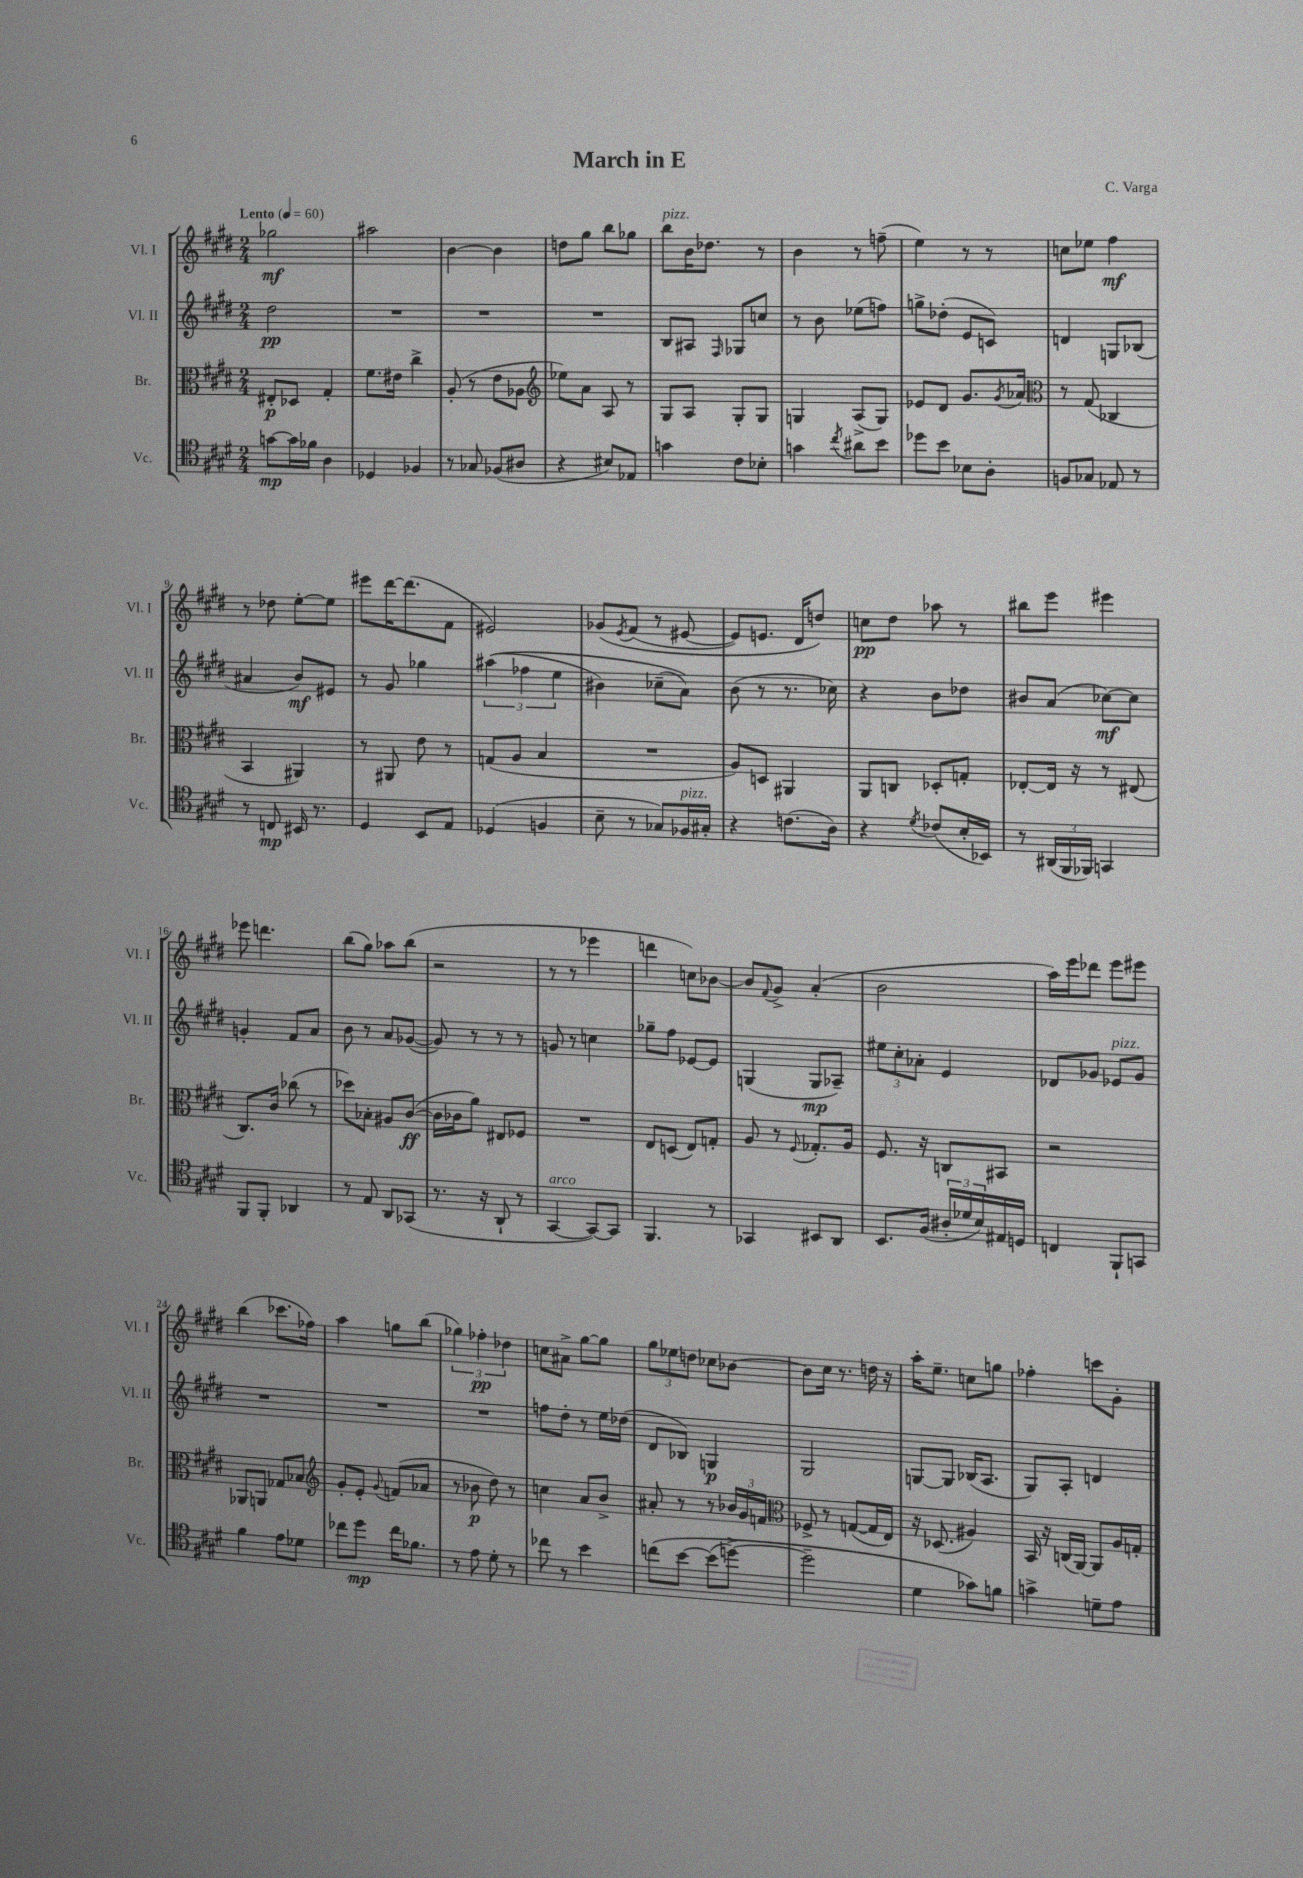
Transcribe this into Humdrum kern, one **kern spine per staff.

**kern	**dynam	**kern	**dynam	**kern	**dynam	**kern	**dynam
*part4	*part4	*part3	*part3	*part2	*part2	*part1	*part1
*staff4	*staff4	*staff3	*staff3	*staff2	*staff2	*staff1	*staff1
*I"Vc.	*	*I"Br.	*	*I"Vl. II	*	*I"Vl. I	*
*I'Vc.	*	*I'Br.	*	*I'Vl. II	*	*I'Vl. I	*
*clefC4	*	*clefC3	*	*clefG2	*	*clefG2	*
*k[f#c#g#d#]	*	*k[f#c#g#d#]	*	*k[f#c#g#d#]	*	*k[f#c#g#d#]	*
*M2/4	*	*M2/4	*	*M2/4	*	*M2/4	*
*MM60	*	*MM60	*	*MM60	*	*MM60	*
=1	=1	=1	=1	=1	=1	=1	=1
!	!	!	!	!	!	!LO:TX:a:B:t=Lento	!
[8gn\L	mp	8E#X'/L	p	2dd#\	pp	2gg-X\	mf
16g\L]	.	8D-X/J	.	.	.	.	.
16f-X\JJ	.	.	.	.	.	.	.
4A\	.	4G#'/	.	.	.	.	.
=2	=2	=2	=2	=2	=2	=2	=2
4D-X/	.	8.f#\L	.	2r	.	2aa#X\	.
.	.	16e#X\Jk	.	.	.	.	.
4F-X/	.	4cc#^\	.	.	.	.	.
=3	=3	=3	=3	=3	=3	=3	=3
8r	.	(8A'/	.	2r	.	[4b\	.
8G-X/	.	8r	.	.	.	.	.
(8F-X/L	.	8e\L	.	.	.	4b\]	.
8A#X/J	.	8A-X\J	.	.	.	.	.
=4	=4	=4	=4	=4	=4	=4	=4
*	*	*clefG2	*	*	*	*	*
4r	.	8ee-X\L)	.	2r	.	8ddn\L	.
.	.	8a\J	.	.	.	8gg#\J	.
8B#X/L)	.	8A/	.	.	.	8bb\L	.
8E-X/J	.	8r	.	.	.	8gg-X\J	.
=5	=5	=5	=5	=5	=5	=5	=5
!	!	!	!	!	!	!LO:TX:a:i:t=pizz.	!
4gn\	.	8G#/L	.	8B/L	.	8bb\L	.
.	.	8A/J	.	8A#X/J	.	16b\K	.
.	.	.	.	.	.	8.dd-X\J	.
.	.	.	.	16qqF#/	.	.	.
8c#\L	.	8G#'/L	.	8G-X/L	.	.	.
8B-X'\J	.	8G#/J	.	8ccn/J	.	8r	.
=6	=6	=6	=6	=6	=6	=6	=6
4gn\	.	4Gn/	.	8r	.	4b\	.
.	.	.	.	8b\	.	.	.
8qcc#/	.	.	.	.	.	.	.
8a#X\L	.	(8A^/L	.	(8ee-X\L	.	8r	.
8b\J	.	8G/J)	.	8ffn\J)	.	(8ffn~\	.
=7	=7	=7	=7	=7	=7	=7	=7
8dd-X\L	.	8e-X/L	.	8ggn^\L	.	4ee\)	.
8b\J	.	8d#/J	.	(8dd-X'\J	.	.	.
8B-X\L	.	8.g#/L	.	8e/L	.	8r	.
8A'\J	.	.	.	8cn/J)	.	8r	.
.	.	8qg#/	.	.	.	.	.
.	.	16a-X/Jk	.	.	.	.	.
=8	=8	=8	=8	=8	=8	=8	=8
*	*	*clefC3	*	*	*	*	*
8Fn/L	.	8r	.	4dn/	.	8ccn\L	.
8G-X/J	.	(8G#/	.	.	.	8ee-X\J	.
8E-X/	.	4C-X/	.	8Gn/L	.	4ff#\	mf
8r	.	.	.	(8B-X/J	.	.	.
!!LO:LB:g=z
=9	=9	=9	=9	=9	=9	=9	=9
8r	.	4BB/	.	4a#X/	.	8r	.
8Cn/	mp	.	.	.	.	8dd-X\	.
16BB#X/	.	4AA#X/)	.	8b/L)	mf	[8ee'\L	.
8.r	.	.	.	.	.	.	.
.	.	.	.	8e#X/J	.	8ee\J]	.
=10	=10	=10	=10	=10	=10	=10	=10
4D#/	.	8r	.	8r	.	8eee#X\L	.
.	.	8AA#X/	.	8g#/	.	[16ddd#\K	.
.	.	.	.	.	.	(8.ddd#\]	.
8BB/L	.	8e\	.	4gg-X\	.	.	.
8E/J	.	8r	.	.	.	8f#\J	.
=11	=11	=11	=11	=11	=11	=11	=11
(4D-X/	.	(8Gn/L	.	((6aa#X\	.	2e#X/)	.
.	.	8A/J	.	.	.	.	.
.	.	.	.	6ff-X\	.	.	.
4Fn/	.	4B/	.	.	.	.	.
.	.	.	.	6ee\	.	.	.
=12	=12	=12	=12	=12	=12	=12	=12
8B~\	.	2r	.	4b#X\)	.	(8g-X/L	.
.	.	.	.	.	.	8qe/	.
8r	.	.	.	.	.	(8f#/J	.
8G-X/L)	.	.	.	(8cc-X~\L	.	8r	.
!LO:TX:a:i:t=pizz.	!	!	!	!	!	!	!
16F-X/L	.	.	.	8a\J))	.	[8e#X/	.
16G#X'/JJ	.	.	.	.	.	.	.
=13	=13	=13	=13	=13	=13	=13	=13
4r	.	8A/L)	.	(8b\	.	8e#/L])	.
.	.	8Dn/J	.	8r	.	8.en/J	.
(8.cn\L	.	4AA#X/	.	8.r	.	.	.
.	.	.	.	.	.	16d#/KL	.
.	.	.	.	.	.	8ddn/J)	.
16A\Jk)	.	.	.	16cc-X\)	.	.	.
=14	=14	=14	=14	=14	=14	=14	=14
4r	.	8AA/L	.	4r	.	8ccn\L	pp
.	.	8Cn/J	.	.	.	8dd#\J	.
8qd#/	.	.	.	.	.	.	.
(8c-X/L	.	8D-X'/L	.	8b\L	.	8aa-X\	.
16B'/L	.	8Gn'/J	.	8dd-X\J	.	8r	.
16BB-X/JJ)	.	.	.	.	.	.	.
=15	=15	=15	=15	=15	=15	=15	=15
8r	.	[8E-X'/L	.	8b#X/L	.	8bb#X\L	.
(24AA#X/LL	.	16E-/Jk]	.	(8a/J	.	8eee\J	.
24FF#/	.	.	.	.	.	.	.
.	.	16r	.	.	.	.	.
24FF-X/JJ)	.	.	.	.	.	.	.
4GGn/	.	8r	.	[8cc-X\L)	mf	4eee#X\	.
.	.	(8E#X/	.	8cc-\J]	.	.	.
!!LO:LB:g=z
=16	=16	=16	=16	=16	=16	=16	=16
8FF#/L	.	8.C#/L)	.	4gn'/	.	8eee-X\	.
8FF#'/J	.	.	.	.	.	4.dddn\	.
.	.	16c#/Jk	.	.	.	.	.
4AA-X/	.	(8cc-X\	.	8f#/L	.	.	.
.	.	8r	.	8a/J	.	.	.
=17	=17	=17	=17	=17	=17	=17	=17
8r	.	8dd-X\L)	.	8b\	.	(8bb\L	.
8E/	.	8B-X'\J	.	8r	.	8gg#\J)	.
8AA/L	.	8A#X/L	.	8a/L	.	8aa-X\L	.
(8GG-X/J	.	([8c#/J	ff	([8g-X/J	.	(8bb\J	.
=18	=18	=18	=18	=18	=18	=18	=18
8.r	.	16c#\LL]	.	8g-/])	.	2r	.
.	.	16c-X\J	.	.	.	.	.
.	.	8a\J)	.	8r	.	.	.
16r	.	.	.	.	.	.	.
8AA`/	.	8E#X/L	.	8r	.	.	.
8r	.	8F-X/J	.	8r	.	.	.
=19	=19	=19	=19	=19	=19	=19	=19
!LO:TX:a:i:t=arco	!	!	!	!	!	!	!
[4GG#/	.	2r	.	8gn/	.	8r	.
.	.	.	.	8r	.	8r	.
8GG#/L_)	.	.	.	4ccn\	.	4eee-X\	.
8GG#/J]	.	.	.	.	.	.	.
=20	=20	=20	=20	=20	=20	=20	=20
4.FF#/	.	8E/L	.	8gg-X~\L	.	4dddn\	.
.	.	(8Dn/J	.	8ff#\J	.	.	.
.	.	8E/L)	.	[8e-X/L	.	8ccn\L)	.
8r	.	8Gn'/J	.	8e-/J]	.	[8b-X\J	.
=21	=21	=21	=21	=21	=21	=21	=21
4GG-X/	.	8A/	.	(4Gn/	.	8b-/L]	.
.	.	.	.	.	.	8qqf#/	.
.	.	8r	.	.	.	8g#^/J	.
.	.	8qqF#/	.	.	.	.	.
8BB#X/L	.	8.G-X'/L	.	8G/L	mp	(4a'/	.
8AA/J	.	.	.	8A-X~/J)	.	.	.
.	.	16A/Jk	.	.	.	.	.
=22	=22	=22	=22	=22	=22	=22	=22
8.BB/L	.	8.F#/	.	12ee#X\L	.	2b\	.
.	.	.	.	12cc#'\	.	.	.
.	.	.	.	12a-X'\J	.	.	.
(16F#/Jk	.	16r	.	.	.	.	.
24A#X'/LL	.	8Cn/L	.	4e/	.	.	.
24d-X/	.	.	.	.	.	.	.
24B/)	.	.	.	.	.	.	.
16E#X/	.	8BB#X/J	.	.	.	.	.
16Dn/JJ	.	.	.	.	.	.	.
=23	=23	=23	=23	=23	=23	=23	=23
4Cn/	.	2r	.	8d-X/L	.	16aa\LL)	.
.	.	.	.	.	.	16eee\J	.
.	.	.	.	8g-X/J	.	8ddd-X\J	.
!	!	!	!	!LO:TX:a:i:t=pizz.	!	!	!
8FF#`/L	.	.	.	8e-X/L	.	8eee\L	.
8GGn/J	.	.	.	8g-/J	.	8eee#X\J	.
!!LO:LB:g=z
=24	=24	=24	=24	=24	=24	=24	=24
4f#\	.	8AA-X/L	.	2r	.	(4bb\	.
.	.	8AAn/J	.	.	.	.	.
8e\L	.	8G-X/L	.	.	.	8.ccc-X\L	.
8d-X\J	.	8B-X/J	.	.	.	.	.
.	.	.	.	.	.	16ff-X\Jk)	.
=25	=25	=25	=25	=25	=25	=25	=25
*	*	*clefG2	*	*	*	*	*
8cc-X\L	.	8g#'/L	.	2r	.	4aa\	.
8dd#\J	mp	8e'/J	.	.	.	.	.
.	.	8qqg#/	.	.	.	.	.
16cc-\KL	.	(8fn/L	.	.	.	8ggn\L	.
8.f-X\J	.	.	.	.	.	.	.
.	.	8a-X/J	.	.	.	(8bb\J	.
=26	=26	=26	=26	=26	=26	=26	=26
8r	.	8r	.	2r	.	6gg-X\)	.
8e\	.	8b-X\	p	.	.	.	.
.	.	.	.	.	.	6ff-X'\	pp
8d#'\	.	8dd#\)	.	.	.	.	.
.	.	.	.	.	.	6dd-X\	.
8r	.	8r	.	.	.	.	.
=27	=27	=27	=27	=27	=27	=27	=27
8cc-X\	.	4ccn\	.	8ffn\L	.	8ccn\L	.
8r	.	.	.	8dd#'\J	.	8a#X^\J	.
4b\	.	8a/L	.	8r	.	[8gg#\L	.
.	.	8b^/J	.	16ee\LL	.	8gg#\J]	.
.	.	.	.	(16dd-X\JJ	.	.	.
=28	=28	=28	=28	=28	=28	=28	=28
(8ccn\L	.	8a#X'/	.	8d#/L	.	12gg#\L	.
.	.	.	.	.	.	12ee-X\	.
[8b\J	.	8r	.	8B-X/J)	.	.	.
.	.	.	.	.	.	12ddn\J	.
(8b\L]	.	8r	.	4Gn/	p	8cc-X\L	.
[8ddn^\J)	.	24b-X/LL	.	.	.	[8b-X\J	.
.	.	24g#/	.	.	.	.	.
.	.	24fn/JJ	.	.	.	.	.
=29	=29	=29	=29	=29	=29	=29	=29
*	*	*clefC3	*	*	*	*	*
2dd~\]	.	8F-X^/	.	2G#/	.	8b-\L]	.
.	.	8r	.	.	.	16cc#\Jk	.
.	.	.	.	.	.	8.r	.
.	.	([8Gn/L	.	.	.	.	.
.	.	16G/L]	.	.	.	16ddn\	.
.	.	16E/JJ)	.	.	.	16r	.
=30	=30	=30	=30	=30	=30	=30	=30
4d#\	.	16r	.	[8Gn/L	.	16aa'\KL	.
.	.	(8.D-X/	.	.	.	8.ee~\J	.
.	.	.	.	8G/J]	.	.	.
8g-X\L)	.	4A#X/)	.	(16B-X/KL	.	8ccn\L	.
.	.	.	.	8.A/J	.	.	.
8fn\J	.	.	.	.	.	8ggn\J	.
=31	=31	=31	=31	=31	=31	=31	=31
4gn^\	.	16BB/	.	8G#/L)	.	4ff-X'\	.
.	.	16r	.	.	.	.	.
.	.	(16Cn/LL	.	8A'/J	.	.	.
.	.	[16AA/JJ)	.	.	.	.	.
8dn~\L	.	8AA/L]	.	4dn/	.	8cccn\L	.
8e\J	.	16A/L	.	.	.	8g#'\J	.
.	.	16Gn'/JJ	.	.	.	.	.
==	==	==	==	==	==	==	==
*-	*-	*-	*-	*-	*-	*-	*-
